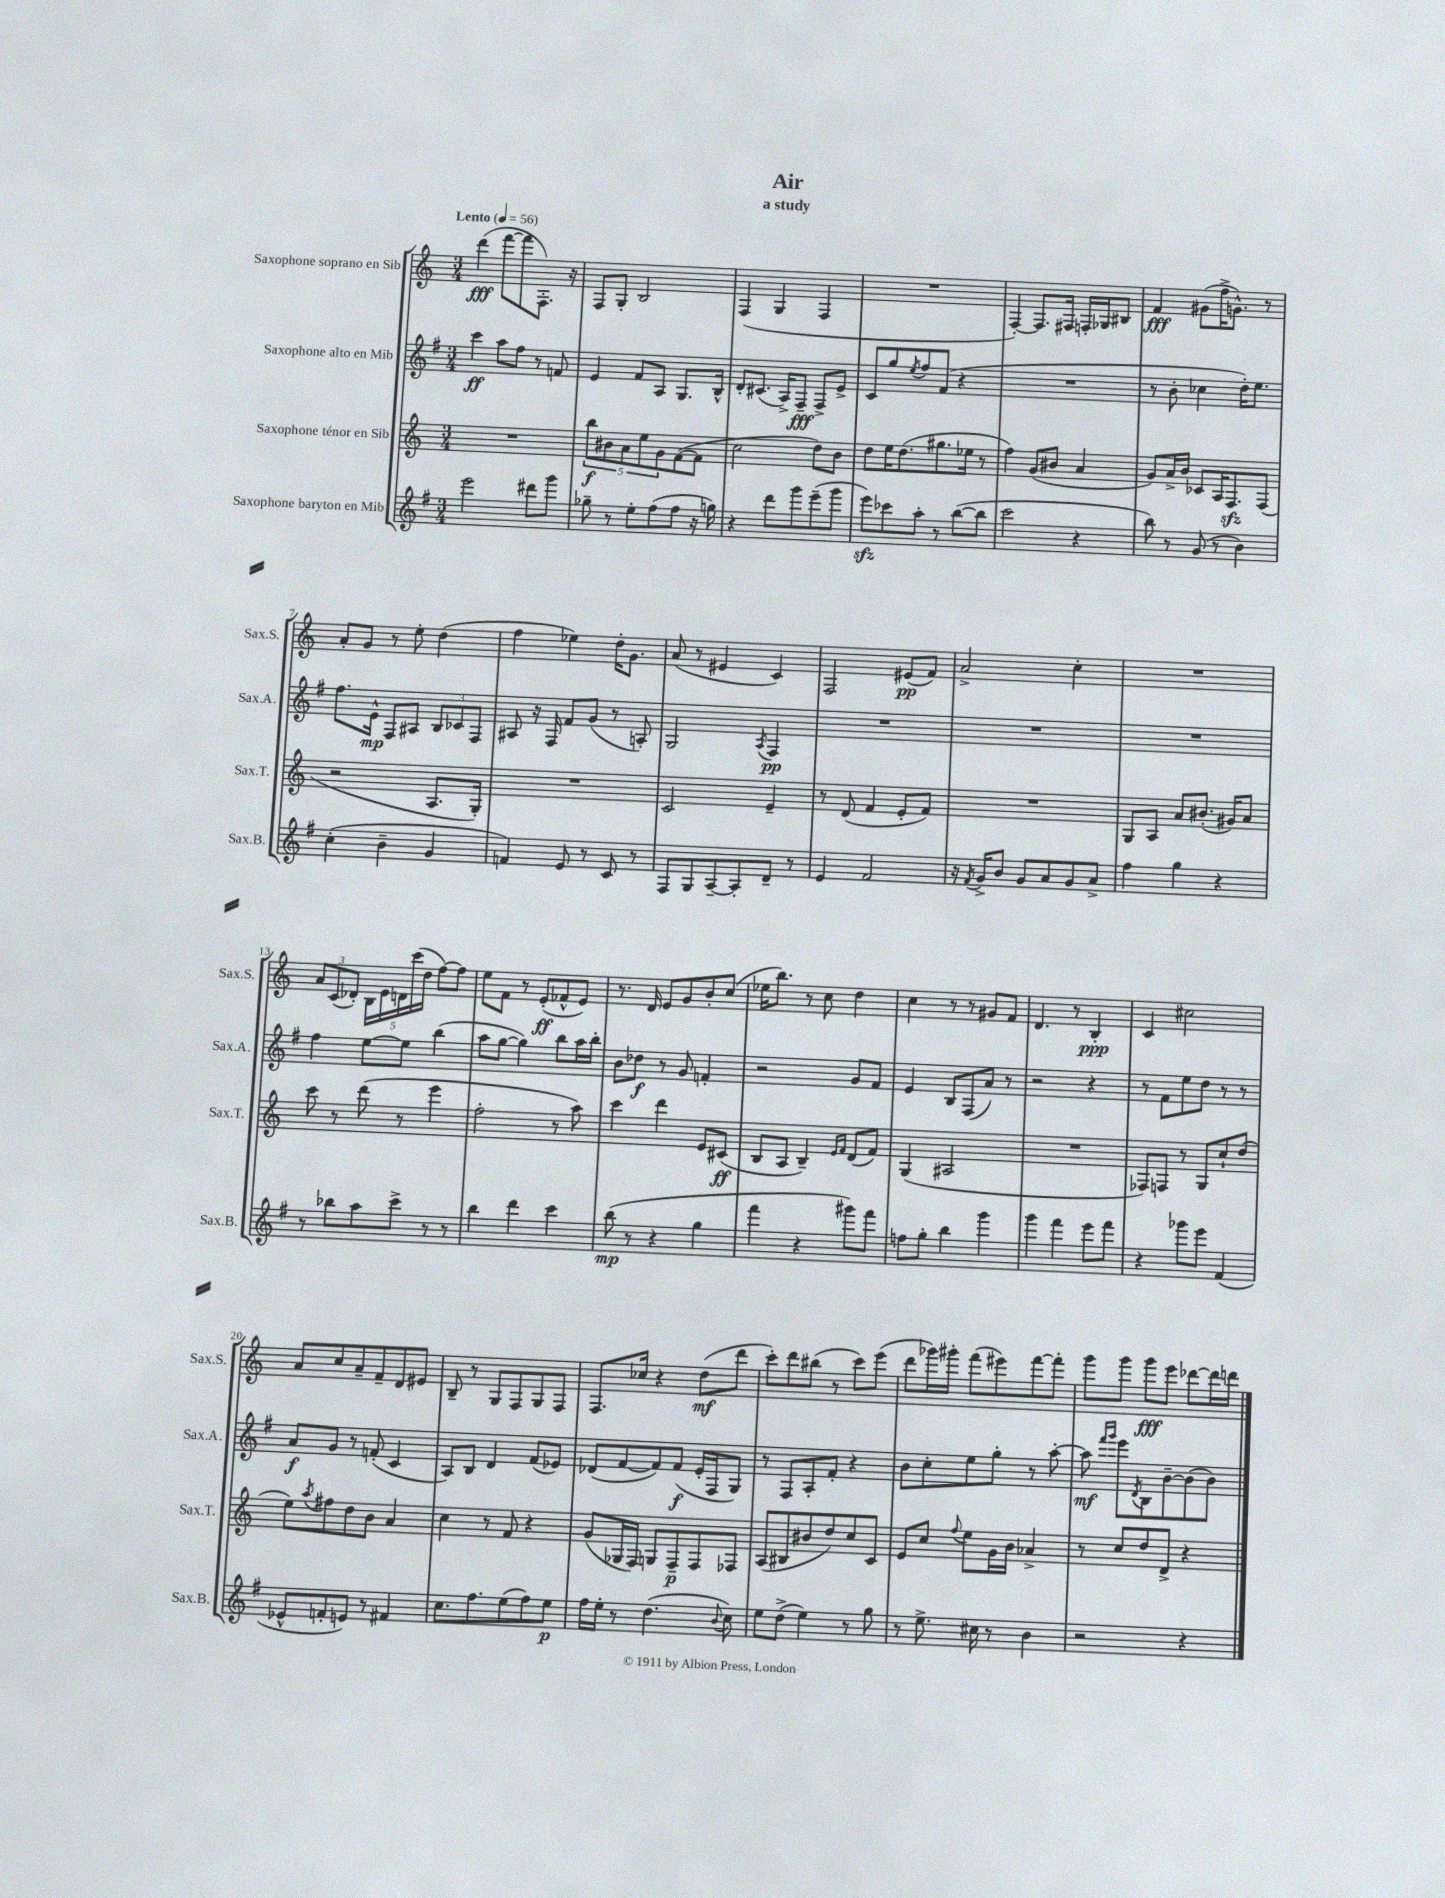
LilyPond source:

\header { title = "Air" subtitle = "a study" }
<<
\new StaffGroup <<
\new Staff = "s0" \with { instrumentName = "Saxophone soprano en Sib" shortInstrumentName = "Sax.S." } {
    \clef treble \key c \major \numericTimeSignature \time 3/4 \tempo "Lento" 4 = 56
    d'''4\fff( f'''8~ f'''8 f8.-.) r16 |
    f8 g8-. b2 |
    f4( g4 f4 |
    R2. |
    f4~-.) f8. fis16 f16-. ges16 bis8 |
    f'4\fff gis'8( f''16-> g'8.-^) r8 |
    a'8-. g'8 r8 e''8-. d''4( |
    f''4 ees''4) d''16-. g'8. |
    a'8( r8 eis'4 c'4) |
    f2 eis'8\pp( f'8) |
    a'2-> c''4-. |
    R2. |
    \tuplet 3/2 { a'8 c'8( des'8-.) } \tuplet 5/4 { b16 e'16 d'16 c'''16( d''16 } f''8~) f''8 |
    e''8 f'8 r8 e'8-.\ff( fes'8-^ e'8) |
    r8. d'16 e'8 g'8 b'8-. c''8( |
    ees''16 b''8.) r8 c''8 d''4 |
    c''4 r8 r8 gis'8 f'8 |
    d'4. r8 b4-.\ppp |
    c'4 cis''2 |
    a'8 c''8 a'8-- f'8-- d'8 eis'8 |
    b8-- r8 g8 f8 g8 f8 |
    f8. ces''16 r4 d''8\mf( d'''8 |
    c'''8-.) d'''8 bis''8( r8 c'''8) e'''8( |
    d'''8 ges'''16) gis'''16-. f'''8( eis'''8) f'''8~ f'''8-. |
    g'''8 g'''8 g'''8\fff e'''8 des'''8~ des'''16 d'''16 \bar "|." |
}
\new Staff = "s1" \with { instrumentName = "Saxophone alto en Mib" shortInstrumentName = "Sax.A." } {
    \clef treble \key g \major \numericTimeSignature \time 3/4
    c'''4\ff a''8 fis''8 r8 f'8 |
    e'4 fis'8 a8 g8. b16-^ |
    d'8-. cis'8.( a16->) fis8--\fff fis8-> e'8-> |
    c'8 g''8 \acciaccatura { e''8 } fis''8 fis'8( r4 |
    R2. |
    r8 b'8-. ces''4 d''16-.) e''8. |
    fis''8. e'16-^\mp fis8 ais8 \tuplet 3/2 { b8 ces'8 fis8 } |
    ais8 r16 fis16 fis'8 g'8( r8 a8-.) |
    g2 \acciaccatura { a8 } fis4\pp |
    R2. |
    R2. |
    R2. |
    fis''4 e''8~ e''8 b''4( |
    a''8 g''8~ g''4) b''8 a''16 b''16-. |
    b'8 des''8\f r8 g'8 f'4-. |
    r2 g'8 fis'8 |
    e'4 b8 fis8( a'8) r8 |
    r2 r4 |
    r8 fis'8 e''8 d''8 r8 r8 |
    a'8\f g'8 r8 f'8-.( c'4 |
    a8) b8 d'4 fis'8( ees'8) |
    des'8( fis'8~ fis'8) fis'8\f( e'16-. fis16 g8) |
    r8 fis8 a8-. fis'8-. r4 |
    b'8 c''8-. e''8 g''8-. r8 a''8~-. |
    a''8\mf \grace { fis'''16 g'''16 } e'''8 \acciaccatura { d'8 } b8 b'8~-- b'8( b'8) \bar "|." |
}
\new Staff = "s2" \with { instrumentName = "Saxophone ténor en Sib" shortInstrumentName = "Sax.T." } {
    \clef treble \key c \major \numericTimeSignature \time 3/4
    R2. |
    \tuplet 5/4 { b''8\f bis'8 a'8 e''8 g'8 } f'8~( f'8 |
    c''2 d''8) b'8 |
    d''8 e''16 d''8.( gis''8. ees''16 r8 |
    f''4) g'8( bis'8 a'4 |
    g'8) a'16-> b'16 ces'8 a16 f8.\sfz f8( |
    r2 a8. g16-.) |
    R2. |
    c'2 e'4-- |
    r8 d'8( f'4 e'8-. f'8) |
    R2. |
    g8 a8 a'8 bis'8.-.( gis'16) a'8 |
    c'''8 r8 d'''8( r8 e'''4 |
    f''2-. r8 a''8) |
    c'''4 d'''4 e'8 cis'8\ff( |
    b8 a8 b4--) \grace { e'16 f'16 } d'8( f'8) |
    g4( ais2 |
    R2. |
    fes8) f8 r8 g8 c''8-! d''8( |
    e''8) \acciaccatura { a''8 } fis''8 d''8 b'8 a'4 |
    c''4 r8 f'8 r4 |
    g'8( ges16 f16) g8 f8--\p f8 fes8 |
    a8( bis8 bis'8 d''8) c''8 c'8 |
    e'8 c''8 \appoggiatura { f''8 } e''8 g'16 b'16 aes'4-> |
    r8 c''8 d''8 d'8-> r4 \bar "|." |
}
\new Staff = "s3" \with { instrumentName = "Saxophone baryton en Mib" shortInstrumentName = "Sax.B." } {
    \clef treble \key g \major \numericTimeSignature \time 3/4
    e'''2 dis'''8 g'''8 |
    ges''8-- r8 e''8-. fis''8( fis''8 r16 g''16) |
    r4 d'''8 g'''8 e'''8--( g'''8 |
    e'''8\sfz) ces'''8 a''8-. r8 b''8~( b''8 |
    c'''2 r4 |
    b''8) r8 g'8( r8 b'4) |
    c''4-.( b'4-- g'4 |
    f'4) e'8 r8 c'8 r8 |
    fis8 g8 a8~-- a8-. d'8-- r8 |
    e'4 fis'2 |
    r16 \acciaccatura { fis'8 } g'16-> b'8 g'8 a'8 g'8 a'8-> |
    fis''4 g''4 r4 |
    r8 bes''8 a''8 c'''8-> r8 r8 |
    b''4 d'''4 c'''4 |
    b''8\mp( r8 r4 g''4 |
    fis'''4 r4 gis'''8) fis'''8 |
    f''8 g''8-. b''4 g'''4 |
    g'''4 fis'''4 e'''8 fis'''8 |
    r4 ges'''8 e'''8 fis'4( |
    ees'8-^ f'8-. e'8) r8 fis'4 |
    c''8. fis''8. e''8( fis''8) e''8\p |
    fis''16 e''16-. r8 d''4.( \appoggiatura { b'8 } c''8) |
    e''8 d''8->( e''4) r8 g''8 |
    r8 e''8.-> cis''16 r8 b'4 |
    r2 r4 \bar "|." |
}
>>
>>
